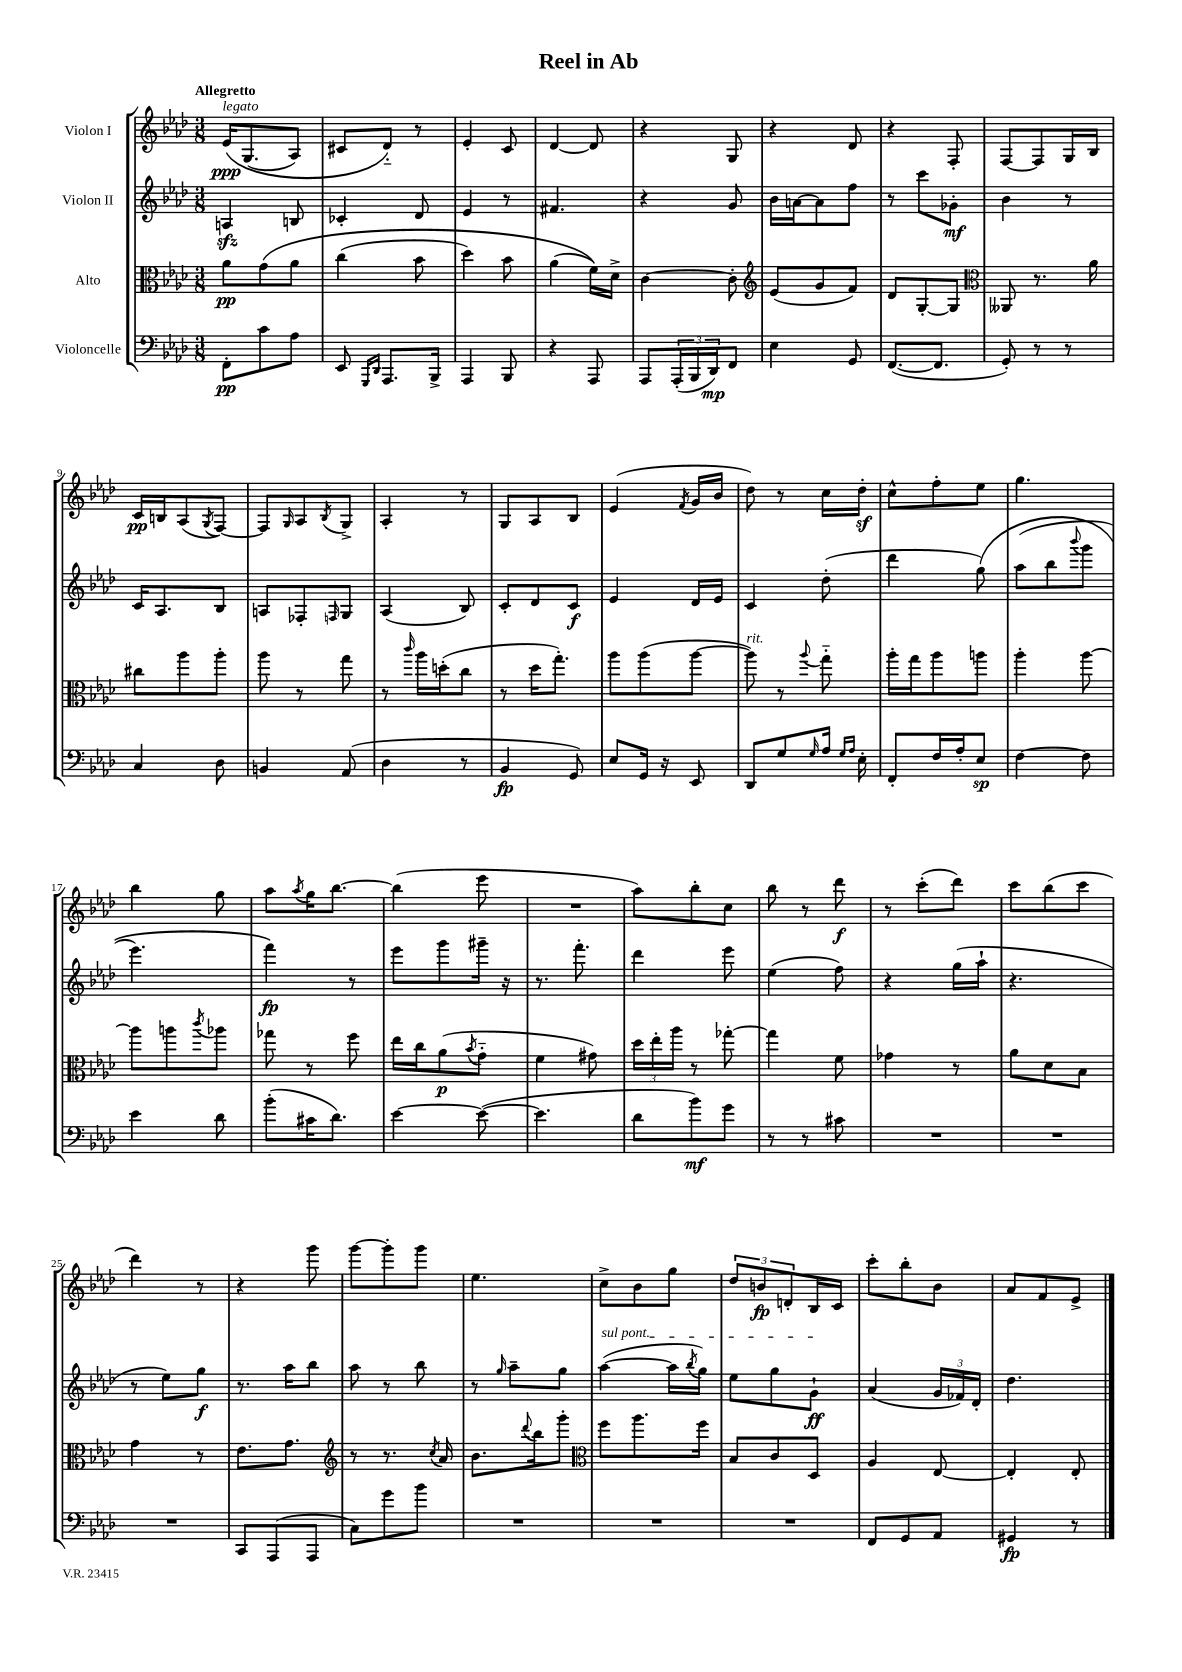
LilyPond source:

\header { title = "Reel in Ab" }
<<
\new StaffGroup <<
\new Staff = "s0" \with { instrumentName = "Violon I" } {
    \clef treble \key aes \major \numericTimeSignature \time 3/8 \tempo "Allegretto"
    ees'16\ppp^\markup { \italic "legato" }\( g8.( aes8) |
    cis'8 des'8-_\) r8 |
    ees'4-. c'8 |
    des'4~ des'8 |
    r4 g8 |
    r4 des'8 |
    r4 f8-. |
    f8~ f8 g16 bes16 |
    c'16\pp b16 aes8( \acciaccatura { g8 } f8~) |
    f8 \grace { g16 } aes8 \acciaccatura { bes8 } g8-> |
    aes4-. r8 |
    g8 aes8 bes8 |
    ees'4( \acciaccatura { f'8 } g'16 bes'16 |
    des''8) r8 c''16 des''16-.\sf |
    c''8-^ f''8-. ees''8 |
    g''4. |
    bes''4 g''8 |
    aes''8 \acciaccatura { aes''8 } g''16 bes''8.~ |
    bes''4( ees'''8 |
    R4. |
    aes''8) bes''8-. c''8 |
    bes''8 r8 des'''8\f |
    r8 c'''8-.( des'''8) |
    c'''8 bes''8( c'''8 |
    des'''4) r8 |
    r4 g'''8 |
    g'''8~ g'''8-. g'''8 |
    ees''4. |
    c''8-> bes'8 g''8 |
    \tuplet 3/2 { des''8 b'8\fp d'8-. } bes16 c'16 |
    c'''8-. bes''8-. bes'8 |
    aes'8 f'8 ees'8-> \bar "|." |
}
\new Staff = "s1" \with { instrumentName = "Violon II" } {
    \clef treble \key aes \major \numericTimeSignature \time 3/8
    a4\sfz b8 |
    ces'4-. des'8 |
    ees'4 r8 |
    fis'4. |
    r4 g'8 |
    bes'16 a'16~ a'8 f''8 |
    r8 c'''8 ges'8-.\mf |
    bes'4 r8 |
    c'16 aes8. bes8 |
    a8 fes8-. \grace { f16 } g8 |
    aes4( bes8) |
    c'8-. des'8 c'8\f |
    ees'4 des'16 ees'16 |
    c'4 des''8-.( |
    des'''4 g''8)\( |
    aes''8( bes''8 \appoggiatura { bes'''8 } g'''8 |
    ees'''4.) |
    f'''4\fp\) r8 |
    ees'''8 g'''8 gis'''16-- r16 |
    r8. f'''8.-. |
    des'''4 ees'''8 |
    ees''4( f''8) |
    r4 g''16( aes''16-! |
    r4. |
    r8 ees''8) g''8\f |
    r8. aes''16 bes''8 |
    aes''8 r8 bes''8 |
    r8 \grace { g''16 } aes''8-- g''8 |
    \once \override TextSpanner.bound-details.left.text = \markup { \italic "sul pont." } aes''4~\startTextSpan( aes''16 \acciaccatura { bes''8 } g''16) |
    ees''8 g''8 g'8-!\ff\stopTextSpan |
    aes'4( \tuplet 3/2 { g'16 fes'16) des'16-. } |
    des''4. \bar "|." |
}
\new Staff = "s2" \with { instrumentName = "Alto" } {
    \clef alto \key aes \major \numericTimeSignature \time 3/8
    aes'8\pp g'8\( aes'8 |
    c''4( bes'8 |
    des''4) bes'8 |
    aes'4( f'16)\) des'16-> |
    c'4~ c'8-. |
    \clef treble ees'8( g'8 f'8) |
    des'8 g8~-. g8 |
    \clef alto aeses,8 r8. aes'16 |
    cis''8 aes''8 aes''8-. |
    aes''8 r8 g''8 |
    r8 \grace { c'''16 } aes''16 d''16-.( c''8 |
    r8 des''16 g''8.-.) |
    aes''8 aes''8( aes''8~ |
    aes''8^\markup { \italic "rit." }) r8 \appoggiatura { aes''8 } g''8-_ |
    aes''16-. g''16 aes''8 a''8 |
    aes''4-. aes''8~ |
    aes''8 a''8 \acciaccatura { c'''8 } aes''8 |
    ges''8 r8 f''8 |
    ees''16 c''16 aes'8\p( \acciaccatura { bes'8 } g'8-_ |
    f'4 gis'8) |
    \tuplet 3/2 { des''16 ees''16-. aes''16 } r8 ges''8~-. |
    ges''4 f'8 |
    ges'4 r8 |
    aes'8 des'8 bes8 |
    g'4 r8 |
    ees'8. g'8. |
    \clef treble r8 r8. \acciaccatura { c''8 } aes'16 |
    bes'8. \appoggiatura { des'''8 } bes''16 g'''8-. |
    \clef alto f''8 aes''8. f''16 |
    bes8 c'8 des8 |
    aes4 ees8~ |
    ees4-. ees8-. \bar "|." |
}
\new Staff = "s3" \with { instrumentName = "Violoncelle" } {
    \clef bass \key aes \major \numericTimeSignature \time 3/8
    f,8-.\pp c'8 aes8 |
    ees,8 \grace { g,,16 des,16 } aes,,8. bes,,16-> |
    aes,,4 bes,,8 |
    r4 aes,,8 |
    aes,,8 \tuplet 3/2 { aes,,16-.( bes,,16 des,16\mp) } f,8 |
    ees4 g,8 |
    f,8.~( f,8. |
    g,8-.) r8 r8 |
    c4 des8 |
    b,4 aes,8( |
    des4 r8 |
    bes,4\fp g,8) |
    ees8 g,16 r16 ees,8 |
    des,8 g8 \grace { g16 } aes16 \grace { g16 aes16 } ees16-. |
    f,8-. f16 aes16-. ees8\sp |
    f4~ f8 |
    ees'4 des'8 |
    bes'8-.( cis'16 des'8.) |
    ees'4~ ees'8~( |
    ees'4. |
    des'8 bes'8\mf) g'8 |
    r8 r8 cis'8 |
    R4. |
    R4. |
    R4. |
    c,8 aes,,8( aes,,8 |
    c8) g'8 bes'8 |
    R4. |
    R4. |
    R4. |
    f,8 g,8 aes,8 |
    gis,4\fp r8 \bar "|." |
}
>>
>>
